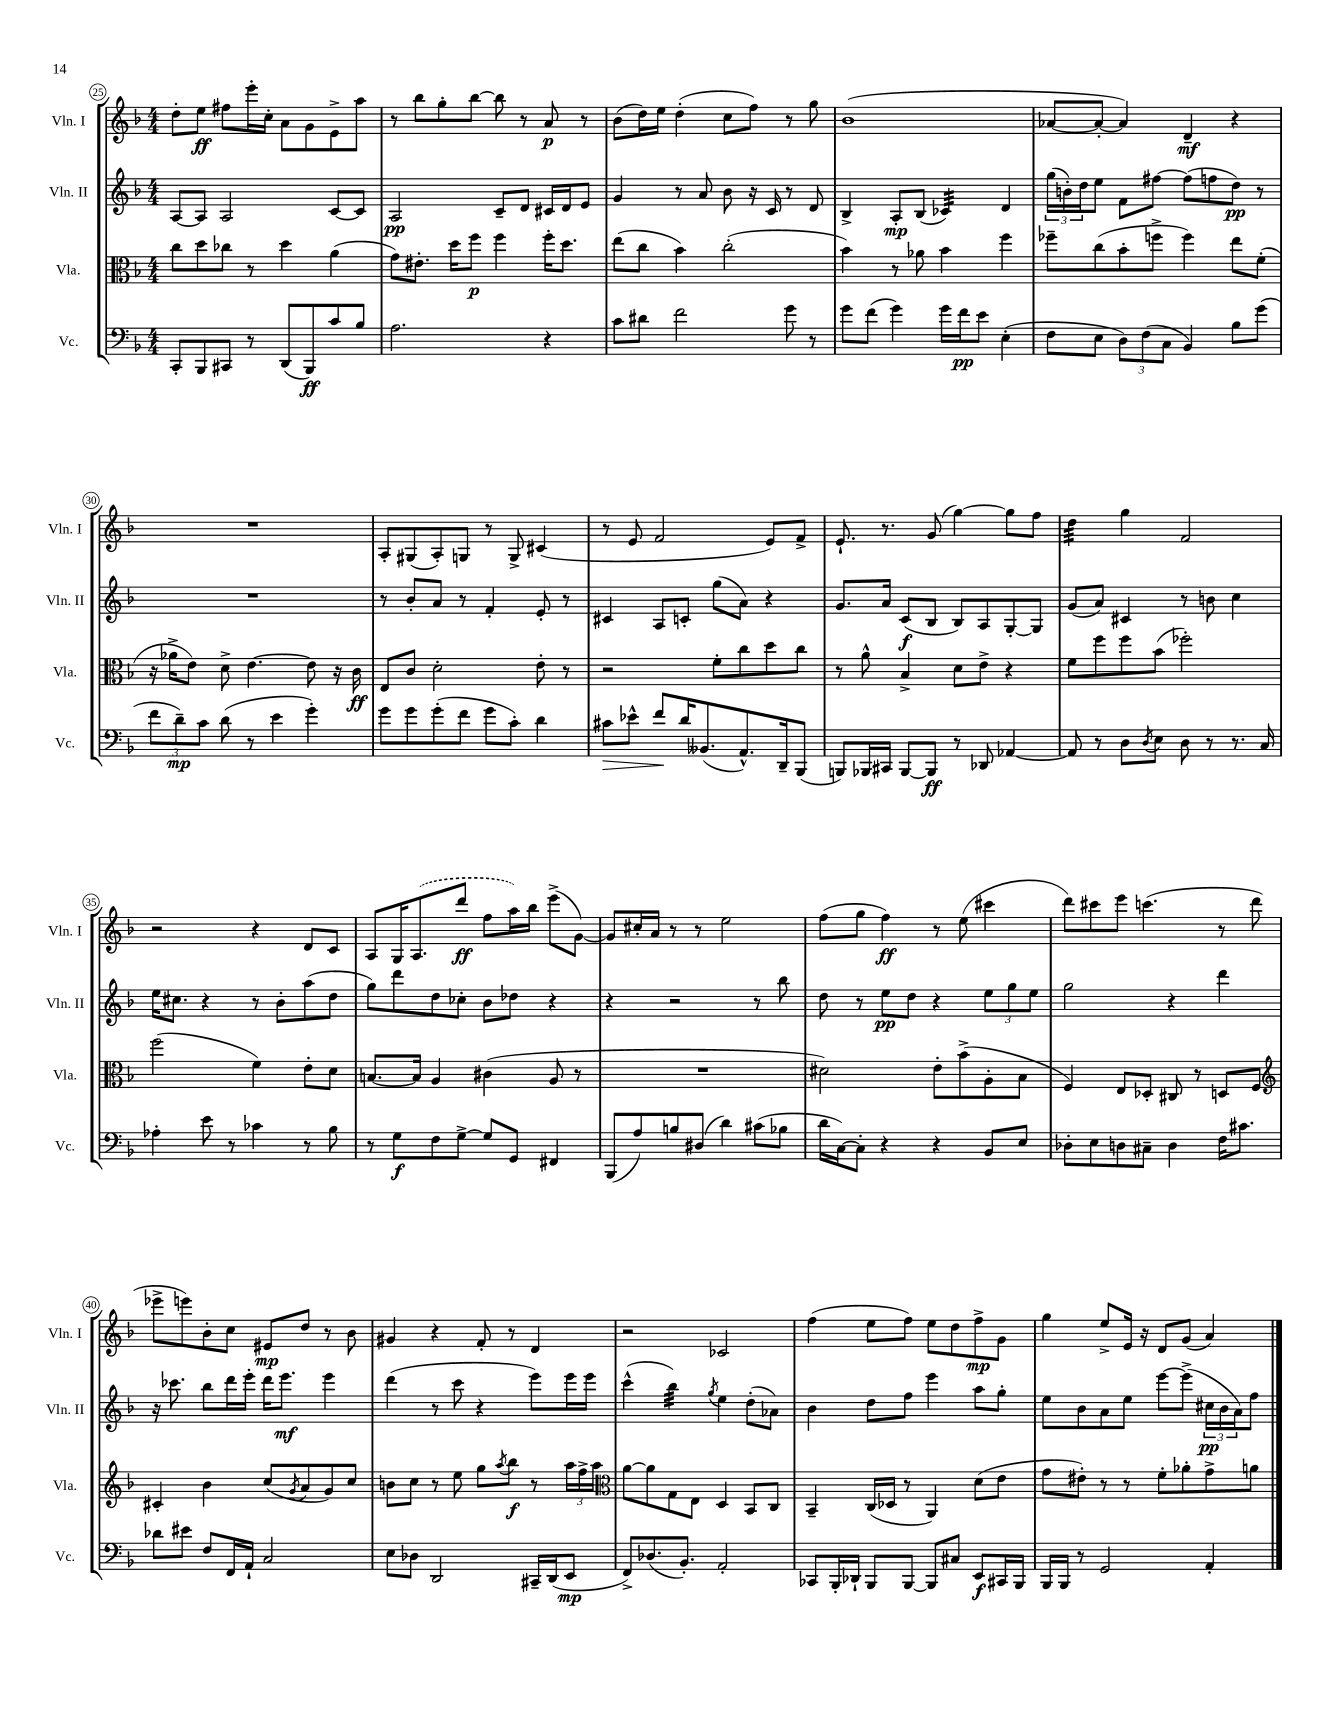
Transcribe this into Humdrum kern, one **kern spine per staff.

**kern	**kern	**kern	**kern
*staff4	*staff3	*staff2	*staff1
*clefF4	*clefC3	*clefG2	*clefG2
*k[b-]	*k[b-]	*k[b-]	*k[b-]
*M4/4	*M4/4	*M4/4	*M4/4
8CC'	8cc	[8A	8dd'
8BBB-	8dd	8A]	8ee
8CC#	8cc-	2A	8ff#
8r	8r	.	16eee'
.	.	.	16cc'
(8DD	4dd	.	8a
8BBB-)	.	.	8g
8c	(4a	[8c	8e^
8B-	.	8c]	8aa
=	=	=	=
2.A	8g)	2A	8r
.	8.e#'	.	8bb-
.	.	.	8gg'
.	16dd	.	.
.	8ff	.	[8bb-
.	4ff	8c~	8bb-]
.	.	8d	8r
4r	16ff'	16c#	8a
.	8.dd	16d	.
.	.	8e	8r
=	=	=	=
8c	(8ee	4g	(8b-
8d#	8cc	.	16dd)
.	.	.	16ee
2f	4b-)	8r	(4dd'
.	.	8a	.
.	(2cc'	8b-	8cc
.	.	16r	8ff)
.	.	16c	.
8g	.	8r	8r
8r	.	8d	8gg
=	=	=	=
8g	4b-)	4B-^	(1b-
(8f	.	.	.
4g)	8r	8A'	.
.	8a-	(8B-	.
16g	4b-	4c-)	.
16f	.	.	.
8e	.	.	.
(4E'	4ff	4d	.
=	=	=	=
8F	8ff-~	(24gg	[8a-
.	.	24b')	.
.	.	24dd	.
8E	(8cc	8ee	8a-'_
12D)	8b-'	8f	4a-])
(12F	.	.	.
.	8ff^	[8ff#	.
12C	.	.	.
4BB-)	4ff)	(8ff#]	4d~
.	.	8ff	.
8B-	8ee	8dd)	4r
(8g	(8f'	8r	.
=	=	=	=
12f	16r	1r	1r
.	16a-^	.	.
12d~)	.	.	.
.	8e)	.	.
12c	.	.	.
(8d	8d^	.	.
8r	[4.e	.	.
4e	.	.	.
4g')	8e]	.	.
.	16r	.	.
.	16c	.	.
=	=	=	=
8g	8E	8r	8A'
8g	8c	8b-'	(8G#
(8g'	2d'	8a	8A')
8f	.	8r	8G
8g	.	4f'	8r
8c')	.	.	8G^
4d	8e'	8e'	(4c#
.	8r	8r	.
=	=	=	=
8c#	2r	4c#	8r
8e-^^	.	.	8e
8f	.	8A	2f
16d	.	8c'	.
(8.BB--	.	.	.
.	8f'	(8gg	.
8.AA^^)	8cc	8a)	.
.	8dd	4r	8e)
16DD~	.	.	.
(8BBB-	8cc	.	8f^
=	=	=	=
8BBB)	8r	8.g	8.e`
16BBB-	8a^^	.	.
16CC#	.	16a	8.r
[8BBB-	4B-^	(8c	.
8BBB-]	.	8B-	(8g
8r	8d	8B-)	[4gg)
8DD-	8e^	8A	.
[4AA-	4r	[8G'	8gg]
.	.	8G]	8ff
=	=	=	=
8AA-]	8f	(8g	4dd
8r	8ff	8a)	.
8D	8ff	4c#	4gg
8qD	.	.	.
8E	(8b-	.	.
8D	2ff-')	8r	2f
8r	.	8b	.
8.r	.	4cc	.
16C	.	.	.
=	=	=	=
4A-'	(2ff	16ee	2r
.	.	8.cc#	.
8e	.	4r	.
8r	.	.	.
4c-	4f)	8r	4r
.	.	8b-'	.
8r	8e'	(8aa	8d
8B-	8d	8dd	8c
=	=	=	=
8r	[8.B	8gg)	8A
8G	.	8ddd	16G
.	16B]	.	(8.A
8F	4A	8dd	.
[8G^	.	8cc-'	8ddd
8G]	(4c#	8b-	8ff
8GG	.	8dd-	16aa)
.	.	.	16bb-
4FF#	8A	4r	(8eee^
.	8r	.	[8g)
=	=	=	=
(8BBB-	1r	4r	8g]
8A)	.	.	16cc#'
.	.	.	16a
8B	.	2r	8r
(8D#	.	.	8r
4d)	.	.	2ee
(8c#	.	8r	.
8B-	.	8bb-	.
=	=	=	=
16d	2d#)	8dd	(8ff
[16C)	.	.	.
8C']	.	8r	8gg
4r	.	8ee	4ff)
.	.	8dd	.
4r	8e'	4r	8r
.	(8b-^	.	(8ee
8BB-	8A'	12ee	4ccc#
.	.	12gg	.
8E	8B-	.	.
.	.	12ee	.
=	=	=	=
8D-'	4F)	2gg	8ddd)
8E	.	.	8ccc#
8D	8E	.	8eee
8C#~	8D-'	.	(4.ccc
4D	8C#	4r	.
.	8r	.	.
16F	8D	4ddd	8r
8.c#	.	.	.
.	8F	.	8ddd
=	=	=	=
*	*clefG2	*	*
8d-	4c#'	16r	8eee-^
.	.	8.ccc-	.
8e#	.	.	8eee)
8F	4b-	8bb-	8b-'
16FF	.	16ddd	8cc
16AA`	.	16eee'	.
2C	(8cc	16ddd	8e#
.	.	8.eee	.
.	8qg	.	.
.	8a	.	8dd
.	8g)	4eee	8r
.	8cc	.	8b-
=	=	=	=
8E	8b	(4ddd	4g#
8D-	8cc	.	.
2DD	8r	8r	4r
.	8ee	8ccc	.
.	8gg	4r	8f'
.	8qaa	.	.
.	8bb-	.	8r
16CC#~	8r	8eee)	4d
(16DD	.	.	.
8EE	24aa	16eee	.
.	24ff^	.	.
.	.	16eee	.
.	24aa	.	.
=	=	=	=
*	*clefC3	*	*
8FF^)	[8a	(4ccc^^	2r
(8.D-	8a]	.	.
.	8G	4bb-)	.
8.BB-')	.	.	.
.	8E	.	.
.	.	8qgg	.
2AA'	4D	4ee	2c-
.	8BB-	(8dd'	.
.	8C	8a-)	.
=	=	=	=
8CC-	4BB-~	4b-	(4ff
16BBB-'	.	.	.
16DD-`	.	.	.
8BBB-	(16C	8dd	8ee
.	16D-	.	.
[8BBB-	8r	8ff	8ff)
8BBB-]	4AA)	4eee	8ee
8C#	.	.	8dd
8EE	(8d	8aa	8ff^
16CC#	8e	8gg'	8g
16BBB-	.	.	.
=	=	=	=
16BBB-	8g	8ee	4gg
16BBB-	.	.	.
8r	8e#')	8b-	.
2GG	8r	8a	8ee^
.	8r	8ee	16e
.	.	.	16r
.	8f'	[8eee	8d
.	8a-'	(8eee^]	(8g
4AA'	8g^	24cc#	4a)
.	.	24b-	.
.	.	24a)	.
.	8a	8ff	.
==	==	==	==
*-	*-	*-	*-
